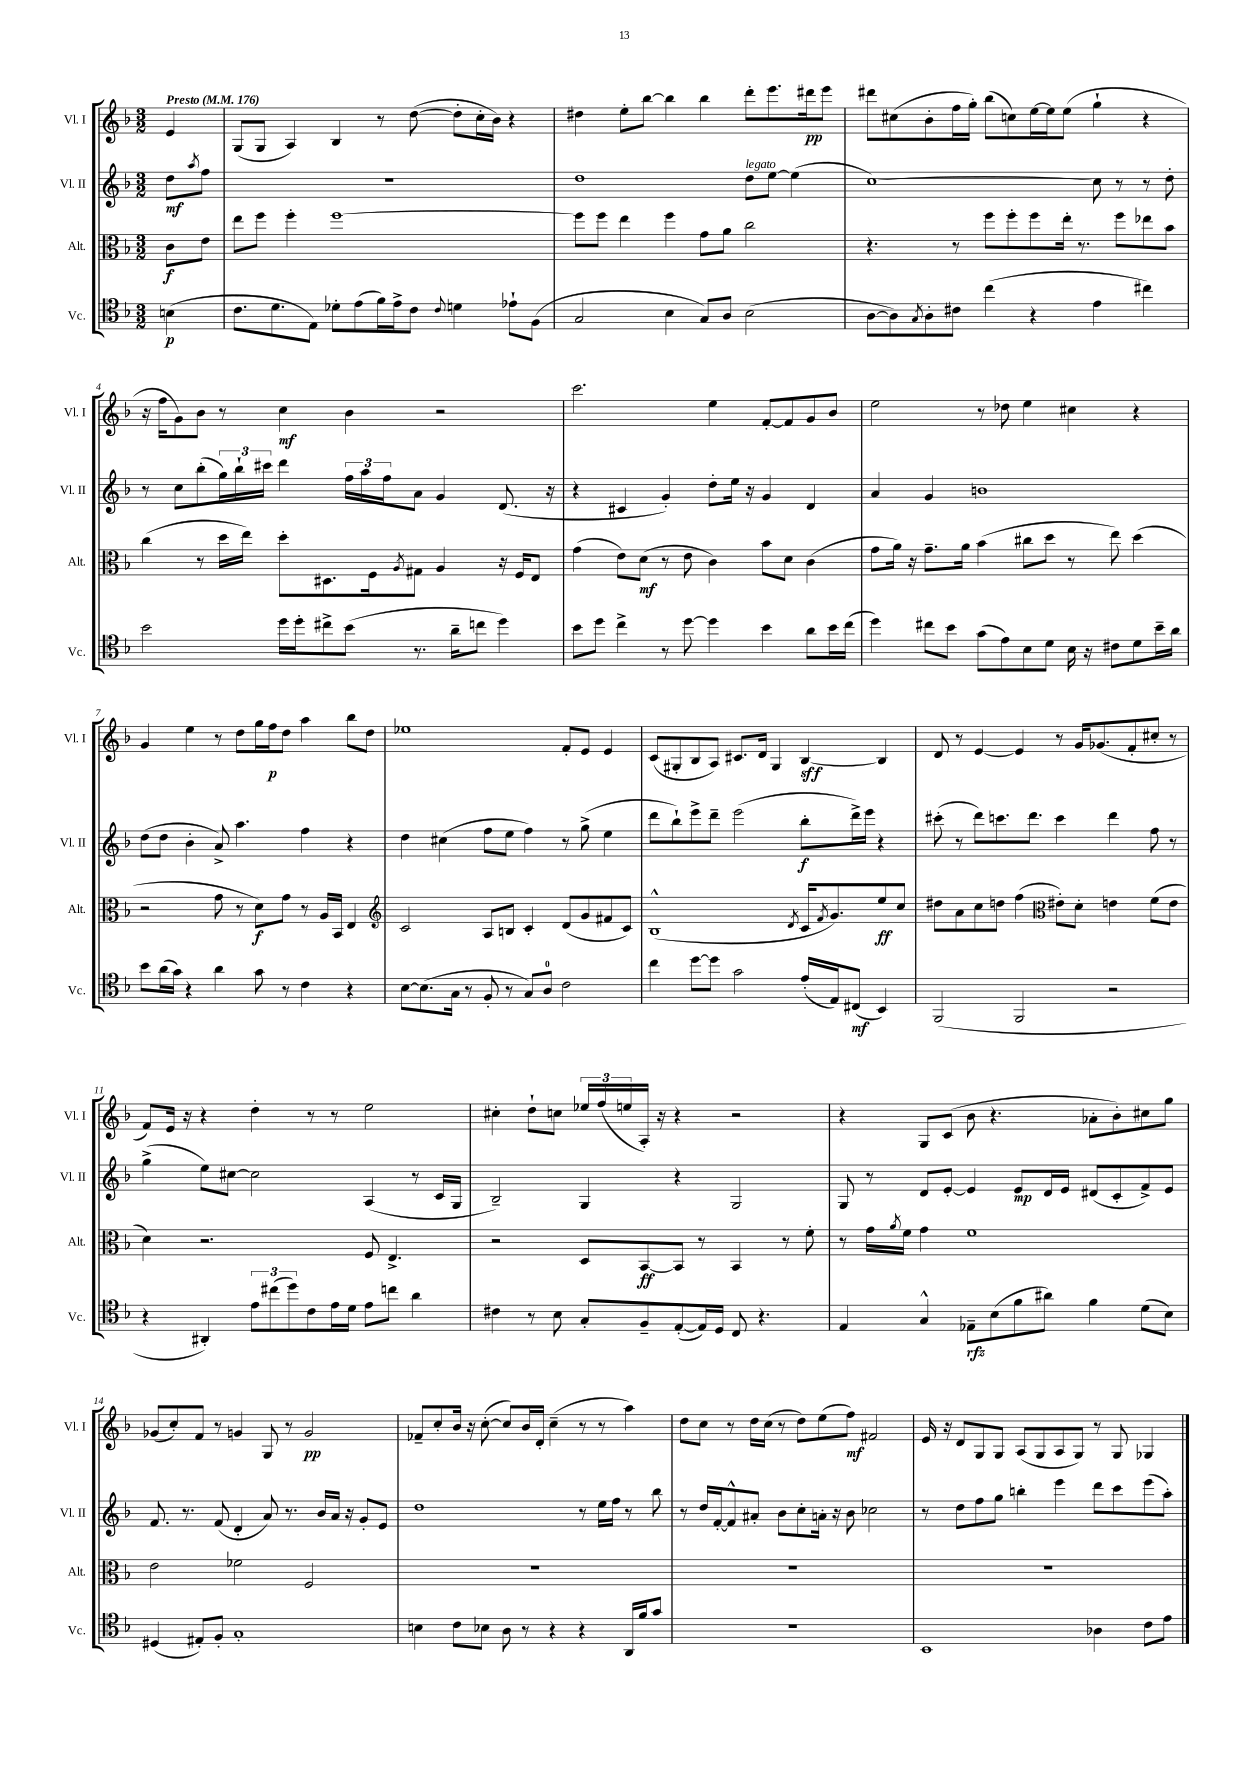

**kern	**kern	**kern	**kern
*staff4	*staff3	*staff2	*staff1
*clefC4	*clefC3	*clefG2	*clefG2
*k[b-]	*k[b-]	*k[b-]	*k[b-]
*M3/2	*M3/2	*M3/2	*M3/2
*MM176	*MM176	*MM176	*MM176
(4B	8c	8dd	4e
.	.	8qaa	.
.	8e	8ff	.
=	=	=	=
8.c	8ee	1.r	(8G
.	8ff	.	8G
8.d	.	.	.
.	4ff'	.	4A)
8E)	.	.	.
8d-'	[1ff	.	4B-
(8e	.	.	.
16f)	.	.	8r
16e^	.	.	.
8c	.	.	([8dd
8qqc	.	.	.
4d	.	.	8dd']
.	.	.	16cc'
.	.	.	16b-)
8e-`	.	.	4r
(8F	.	.	.
=	=	=	=
2G	8ff]	1dd	4dd#
.	8ff	.	.
.	4ee	.	8ee'
.	.	.	[8bb-
4B-	4ff	.	4bb-]
8G)	8g	.	4bb-
8A	8a	.	.
(2B-	2cc	8dd	8ddd'
.	.	[8ee	8.eee
.	.	(4ee]	.
.	.	.	16ddd#
.	.	.	8eee
=	=	=	=
[8A	4.r	[1cc)	8ddd#
8A])	.	.	(8cc#
8qG	.	.	.
8A'	.	.	8b-'
8c#	8r	.	16ff
.	.	.	16gg')
(4cc	8ff	.	(8bb-
.	8ff'	.	8cc)
4r	8ff	.	[16ee
.	.	.	16ee]
.	16ee'	.	(8ee
.	8.r	.	.
4e	.	8cc]	4gg`
.	8ff	8r	.
4cc#)	8ee-	8r	4r
.	8b-	8dd'	.
=	=	=	=
2b-	(4cc	8r	16r
.	.	.	16ff
.	.	8cc	8g)
.	8r	(8bb-'	8b-
.	16dd	24gg)	8r
.	.	24bb-`	.
.	16ee)	.	.
.	.	24ccc#	.
16dd	8dd'	4ddd	4cc
16dd'	.	.	.
8cc#^	8.D#	.	.
(8b-	.	24ff	4b-
.	.	24aa	.
.	16F	.	.
.	.	24ff	.
.	8qA	.	.
8.r	8G#	8a	.
.	4A	4g	2r
16a~	.	.	.
8cc	.	.	.
4dd)	16r	(8.d	.
.	16F	.	.
.	8E	.	.
.	.	16r	.
=	=	=	=
8b-	(4g	4r	2.ccc
8dd	.	.	.
4cc^	8e)	4c#	.
.	(8d	.	.
8r	8r	4g')	.
[8dd	8e	.	.
4dd]	4c)	8dd'	4ee
.	.	16ee	.
.	.	16r	.
4b-	8b-	4g	[8f'
.	8d	.	8f]
8a	(4c	4d	8g
16b-	.	.	8b-
(16cc	.	.	.
=	=	=	=
4dd)	8g	4a	2ee
.	16a)	.	.
.	16r	.	.
8cc#	8.g~	4g	.
8b-	.	.	.
.	16a	.	.
(8g	(4b-	1b	8r
8e)	.	.	8dd-
8B-	8cc#	.	4ee
8d	8dd	.	.
16B-	8r	.	4cc#
16r	.	.	.
8c#	8ee)	.	.
8d	(4dd	.	4r
16b-~	.	.	.
16a	.	.	.
=	=	=	=
8b-	2r	(8dd	4g
(16a	.	8dd	.
16g)	.	.	.
4r	.	4b-'	4ee
4a	8g	8a^)	8r
.	8r	4.aa	8dd
8g	8d)	.	16gg
.	.	.	16ff
8r	8g	.	8dd
4c	8r	4ff	4aa
.	16A	.	.
.	16BB-	.	.
4r	4E	4r	8bb-
.	.	.	8dd
=	=	=	=
*	*clefG2	*	*
[8B-	2c	4dd	1ee-
(8.B-]	.	.	.
.	.	(4cc#	.
16G	.	.	.
8r	.	.	.
8F'	8A	8ff	.
8r	8B	8ee	.
8G)	4c'	4ff)	.
8A	.	.	.
2c	(8d	8r	8f'
.	8g	(8gg^	8e
.	8f#	4ee	4e
.	8c)	.	.
=	=	=	=
4cc	(1B-^^	8ddd	(8c
.	.	8bb-`)	8G#'
[8dd	.	8eee^	8B-
8dd]	.	8ddd~	8A)
2g	.	(2eee	8.c#
.	.	.	16d
.	.	.	4G#
.	8qd	.	.
(16e'	16c	8bb-'	[4B-
.	8qf	.	.
16E)	8.g)	.	.
(8C#	.	16ddd^)	.
.	.	16eee	.
4BB-)	8ee	4r	4B-]
.	8cc	.	.
=	=	=	=
(2FF	8dd#	(8ccc#'	8d
.	8a	8r	8r
.	8cc	8ddd)	[4e
.	8dd	8.ccc	.
2FF	(4ff	.	4e]
.	.	8.ddd	.
*	*clefC3	*	*
.	8e#')	4ccc	8r
.	8d'	.	16g
.	.	.	(8.g-
2r	4e	4ddd	.
.	.	.	8f'
.	(8f	8ff	8cc#'
.	8e	8r	8r
=	=	=	=
4r	4d)	(4gg^	8f)
.	.	.	16e
.	.	.	16r
4AA#')	2.r	8ee)	4r
.	.	[8cc#	.
12e	.	2cc#]	4dd'
(12cc#	.	.	.
12dd)	.	.	.
8c	.	.	8r
16e	.	.	8r
16d	.	.	.
8e	8F	(4A	2ee
8cc	4.E^	.	.
4a	.	8r	.
.	.	16c	.
.	.	16G	.
=	=	=	=
4c#	2r	2B-~)	4cc#'
8r	.	.	8dd`
8B-	.	.	8cc
8G'	8D	4G	24ee-
.	.	.	(24ff
.	.	.	24ee
8F~	[8BB-	.	16A')
.	.	.	16r
([8E'	8BB-]	4r	4r
16E])	8r	.	.
16D	.	.	.
8C	4BB-	2G	2r
4.r	.	.	.
.	8r	.	.
.	8f'	.	.
=	=	=	=
4E	8r	8G	4r
.	16g	8r	.
.	8qa	.	.
.	16f	.	.
4G^^	4g	8d	8G
.	.	[8e'	(8c
8E-~	1f	4e]	8b-
(8B-	.	.	4.r
8f	.	8e	.
8a#)	.	16d	.
.	.	16e	.
4f	.	(8d#	8a-'
.	.	8c'	8b-')
(8d	.	8f^)	8cc#
8B-)	.	8e	8gg
=	=	=	=
(4D#	2e	8.f	(8g-
.	.	.	8cc')
.	.	8.r	.
8E#')	.	.	8f
8F'	.	(8f	8r
1G'	2f-	4d'	4g
.	.	8a)	8G
.	.	8.r	8r
.	2F	.	2g
.	.	16b-	.
.	.	16a	.
.	.	16r	.
.	.	8g'	.
.	.	8e	.
=	=	=	=
4B	1.r	1dd	8f-~
.	.	.	8cc'
8c	.	.	16b-
.	.	.	16r
8B-	.	.	([8cc'
8A	.	.	8cc])
8r	.	.	16b-
.	.	.	16d'
4r	.	.	(4cc~
4r	.	8r	8r
.	.	16ee	8r
.	.	16ff	.
16AA	.	8r	4aa)
16f	.	.	.
8g	.	8bb-	.
=	=	=	=
1.r	1.r	8r	8dd
.	.	16dd	8cc
.	.	[16f'	.
.	.	8f^^]	8r
.	.	8a#'	16dd
.	.	.	(16cc
.	.	8b-	8r
.	.	8cc'	8dd)
.	.	16a'	(8ee
.	.	16r	.
.	.	8b-	8ff)
.	.	2cc-	2f#
=	=	=	=
1BB-	1.r	8r	16e
.	.	.	16r
.	.	8dd	8d
.	.	8ff	8G
.	.	8gg	8G
.	.	4bb'	(8A
.	.	.	8G
.	.	4eee	8A
.	.	.	8G)
4A-	.	8ddd	8r
.	.	8ccc	8G
8c	.	(8eee	4G-
8e	.	8aa')	.
==	==	==	==
*-	*-	*-	*-
